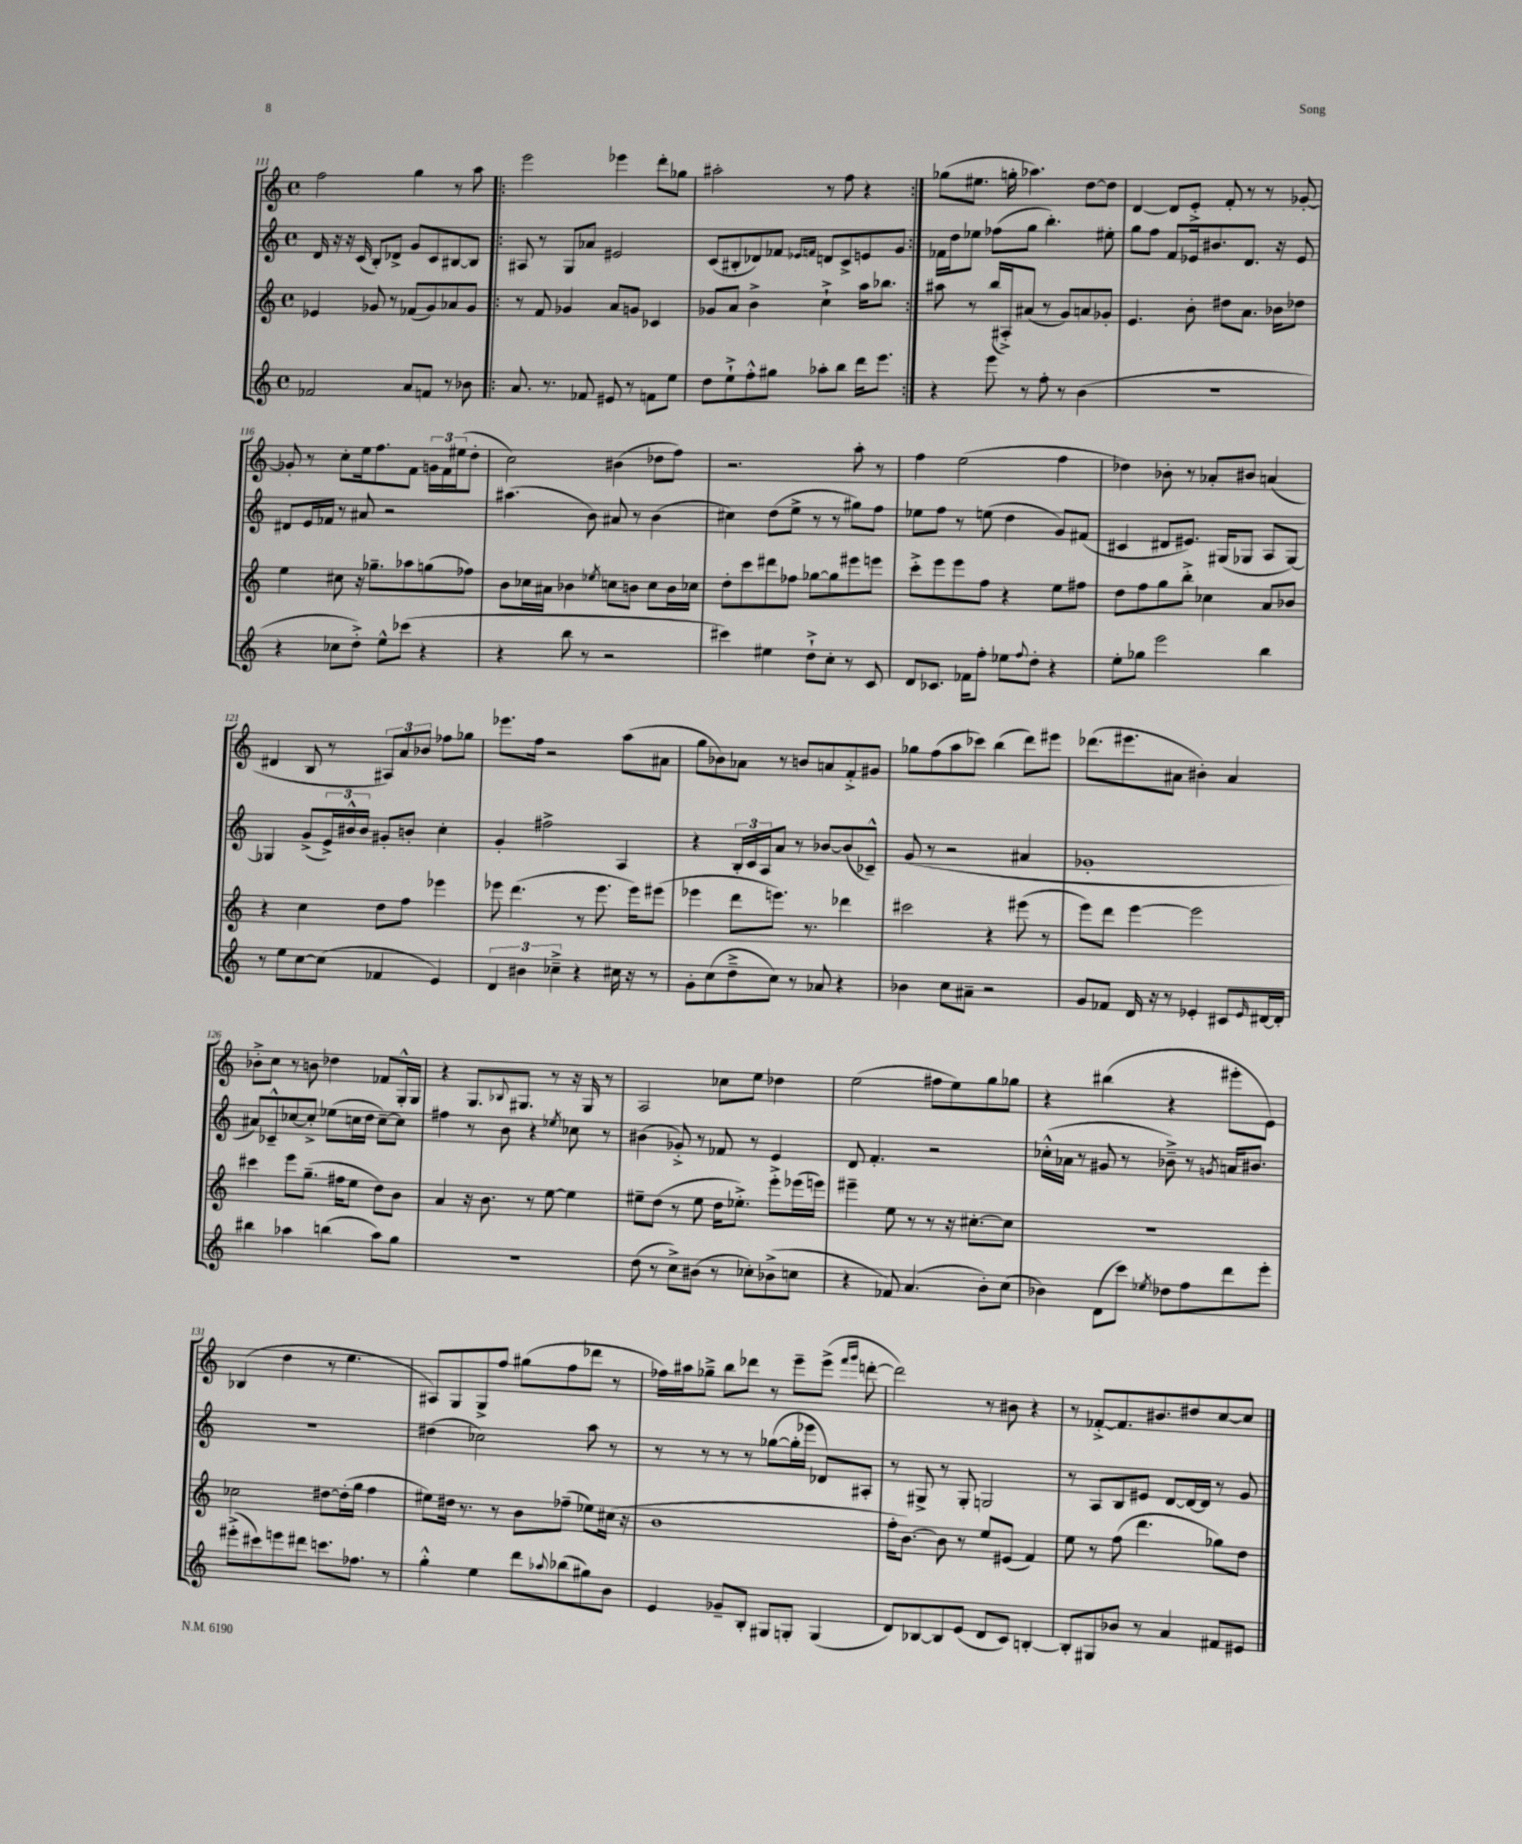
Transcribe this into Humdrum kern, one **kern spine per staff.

**kern	**kern	**kern	**kern
*part4	*part3	*part2	*part1
*staff4	*staff3	*staff2	*staff1
*clefG2	*clefG2	*clefG2	*clefG2
*k[]	*k[]	*k[]	*k[]
*M4/4	*M4/4	*M4/4	*M4/4
*met(c)	*met(c)	*met(c)	*met(c)
=111	=111	=111	=111
2f-X/	4e-X/	16d/	2ff\
.	.	16r	.
.	.	16r	.
.	.	(16c/	.
.	8g-X/	8B'/L)	.
.	8r	8d-X^/J	.
8a/L	(8f-X/L	8g/L	4gg\
8fn/J	8g-/)	8c/	.
8r	8a-X/	[8B#X/	8r
8b-X\	8g-/J	8B#/J]	8aa\
=112!|:	=112!|:	=112!|:	=112!|:
8.a/	8r	8A#X/	2eee\
.	8f/	8r	.
8.r	.	.	.
.	4g-X/	8G/L	.
8f-X/	.	8a-X/J	.
8e#X/	8a/L	2e#X/	4eee-X\
8r	8gn/J	.	.
8fn\L	4c-X/	.	8ddd'\L
8ee\J	.	.	8gg-X\J
=113	=113	=113	=113
8dd\L	8g-X/L	(8c/L	2aa#X'\
8ee`^\	8a/J	8B#X'/	.
8ff'^^\	4b^\	8d-X/)	.
8gg#X\J	.	8f-X/J	.
.	.	16qqe-X/LL	.
.	.	16qqfn/JJ	.
8aa-X'\L	4cc`^\	8dn/L	8r
8bb\J	.	8c^/	8ff\
16ddd\KL	16aa\KL	8en/	4r
8.eee\J	8.bb-X\J	.	.
.	.	8g/J	.
=114:|!	=114:|!	=114:|!	=114:|!
4r	8aa#X\	16f-X\LL	(8gg-X\L
.	.	16dd\J	.
.	8r	8ee-X\J	8.ee#X\J
8eee\	(16bb/LL	(8ff-X\L	.
.	16A#X'^/J)	.	16ggn'\
8r	(8a#X/J	8gg\J	4.aa-X\)
8ff'\	8r	4.bb'\)	.
8r	8g/L)	.	.
(4b\	8an/	.	[8dd\L
.	8g-X'/J	8ee#X'\	8dd\J]
=115	=115	=115	=115
1r	4.e/	8gg\L	[4d/
.	.	8ff\J	.
.	.	8f/L	8d/L]
.	8b'\	16e-X/k	8e'^/J
.	.	8.b#X/	.
.	8dd#X\L	.	8f'/
.	8.a\J	8.d/J	8r
.	.	.	8r
.	16b-X\KL	16r	.
.	8dd-X\J	8e-/	[8g-X'/
!!LO:LB:g=z
=116	=116	=116	=116
4r	4ee\	8d#X/L	8g-X'/]
.	.	16e/L	8r
.	.	16f-X/JJ	.
8cc-X\L	8cc#X\	8r	8cc'\L
8dd'^\J)	16r	8a#X/	16ee\k
.	8.gg-X~\L	.	8.ff\
8ee^^\L	.	2r	.
(8ccc-X\J	8aa-X\	.	8f\J
4r	(8ggn\	.	24gn\LL
.	.	.	24f\
.	.	.	(24ee#X\J
.	8ff-X\J)	.	8dd'\J
=117	=117	=117	=117
4r	8b\L	(4.aa#X\	2cc\)
.	16cc-X\L	.	.
.	16a#X\JJ	.	.
8bb\	4b-X\	.	.
8r	.	8b\)	.
.	8qee-X/	.	.
2r	8ccn\L	8a#X/	(4b#X\
.	8bn\J	8r	.
.	8cc\L	(4b\	8dd-X\L
.	16b\L	.	8ff\J)
.	16cc-X\JJ	.	.
=118	=118	=118	=118
4ccc#X\)	8dd'\L	4cc#X\)	2.r
.	8ccc\	.	.
4ee#X\	8ddd#X\	(8dd\L	.
.	8ff-X\J	8ee^\J	.
8dd`^\L	[8gg-X\L	8r	.
8cc'\J	8gg-\]	8r	.
8r	8eee#X\	8gg#X\L)	8aa'\
8c/	8eeen\J	8ff\J	8r
=119	=119	=119	=119
8d/L	8ccc'^\L	8ee-X\L	4ff\
8.c-X/J	8eee\	8ff\J	.
.	8eee\	8r	(2ee\
16f-X\KL	.	.	.
8ff'\J	8ff\J	(8een\	.
8ee-X\L	4r	4dd\	.
8qqff/	.	.	.
8dd'\J	.	.	.
4r	8ee\L	8g/L)	4ff\
.	8ff#X\J	(8f#X/J	.
=120	=120	=120	=120
8ee'\L	8dd\L	4c#X/	4dd-X\)
8gg-X\J	8ff\	.	.
2eee\	8gg\	8d#X/L	8b-X'\
.	8bb'^\J	8.e#X/J)	8r
.	4cc-X\	.	8a-X'/L
.	.	(16G#X/KL	.
.	.	8G-X/J	8b#X/J
4bb\	8a/L	8A/L	(4an/
.	8b-X/J	[8G-/J)	.
!!LO:LB:g=z
=121	=121	=121	=121
8r	4r	4G-X/]	4d#X/
8ee\L	.	.	.
[8cc\	4cc\	(8g^/L	8B/
(8cc\J]	.	24e^/L)	8r
.	.	24b#X^^/	.
.	.	24b#/JJ	.
4f-X/	8dd\L	8g#X'/L	12A#X/L)
.	.	.	12a/
.	8ff\J	8bn'/J	.
.	.	.	12b-X/J
4e/)	4eee-X\	4cc'\	8ff-X\L
.	.	.	8gg-X\J
=122	=122	=122	=122
6d/	8eee-X\	4g'/	8.eee-X\L
.	(4.ddd\	.	.
6b#X\	.	.	.
.	.	.	16ff\Jk
.	.	2ff#X^\	2r
6cc-X~^\	.	.	.
4r	8r	.	.
.	8.eee-\	.	.
16cc#X\	.	4A/	(8aa\L
16r	16eee-\KL)	.	.
8r	(8eee#X\J	.	8a#X\J
=123	=123	=123	=123
8g'\L	4eee-X\	4r	8gg\L
(8cc\	.	.	8b-X\)
8dd~^\	8ddd\L	24B'/LL	8a-X\J
.	.	24c/	.
.	.	24A/J	.
8cc\J)	8.eeen\J)	8a/J	8r
8r	.	8r	8bn/L
.	8.r	.	.
8a-X/	.	[8b-X/L	8an/
4r	4ddd-X\	(8b-/]	8f'^/
.	.	8c-X~^^/J)	8g#X/J
=124	=124	=124	=124
4b-X\	2ccc#X\	(8g/	8gg-X\L
.	.	8r	(8ff\
8cc\L	.	2r	8aa\
8a#X~\J	.	.	8ccc-X\J)
2r	4r	.	(4bb\
.	(8eee#X\	4a#X/	8ddd\L)
.	8r	.	8eee#X\J
=125	=125	=125	=125
8g/L	8eee\L)	1g-X'	(8.ddd-X\L
8f-X/J	8ddd\J	.	.
.	.	.	8.eee#X\
16d/	[4eee\	.	.
16r	.	.	.
8r	.	.	8a#X\J
4e-X'/	2eee\]	.	4b#X'\)
8c#X/L	.	.	4a#/
16qqe-/	.	.	.
[16d#X/L	.	.	.
16d#'/JJ]	.	.	.
!!LO:LB:g=z
=126	=126	=126	=126
4bb#X\	4ccc#X\	8a#X/L)	8b-X'^\L
.	.	8c-X~^^/	8cc\J
4aa-X\	8eee\L	[8cc-X/	8r
.	(8.gg~\J	8cc-'^/J]	8bn\
(4bbn\	.	(8ee-X\L	4dd-X\
.	16ff#X\KL	.	.
.	8ee\J	16ccn\L	.
.	.	16dd\JJ	.
8aa-\L)	8dd\L)	[8cc~\L)	8f-X/L
8gg\J	8b\J	8cc\J]	16G'^^/L
.	.	.	16G/JJ
=127	=127	=127	=127
1r	4a/	4ff#X\	4r
.	16r	8r	8.G/L
.	8.b\	.	.
.	.	8b\	.
.	.	.	8qqB-X/
.	.	.	8.G#X/J
.	8r	4r	.
.	[8ee\	.	8r
.	.	8qee-X/	.
.	4ee\]	8cc-X\	16r
.	.	.	16G#/
.	.	8r	8r
=128	=128	=128	=128
(8dd\	8ee#X~\L	(4b#X\	2A/
8r	(8dd\J	.	.
8cc^\L)	8r	8g-X'^/)	.
(8b#X\J	8ee#\	8r	.
8r	16dd\KL	8f-X/	8cc-X\L
.	8.ee-X'^\J)	.	.
8cc-X'\L)	.	8r	8ee\J
(8b-X^\	8eee'^\L	4e/	4dd-X\
8ccn\J	(16eee-X\L	.	.
.	16eeen\JJ)	.	.
=129	=129	=129	=129
4r	4eee#X~\	8d/	(2ee\
.	.	4.f'/	.
8f-X/)	8ee\	.	.
(4.a/	8r	.	.
.	8r	2r	8ff#X\L
.	16r	.	8ee\)
.	[8.cc#X'\L	.	.
8b'\L)	.	.	8gg\
(8cc\J	8cc#\J]	.	8gg-X\J
=130	=130	=130	=130
4b-X\)	1r	(16cc-X'^^\LL	4r
.	.	16a-X\JJ	.
.	.	8r	.
(8d\L	.	8g#X/	(4bb#X\
8ccc\J)	.	8r	.
8qee-X/	.	.	.
8dd-X\L	.	8b-X~^\)	4r
8ff\	.	8r	.
.	.	8qgn/	.
8ddd\	.	16an/KL	8eee#X'\L
.	.	8.b#X/J	.
8eee'\J	.	.	8e\J)
!!LO:LB:g=z
=131	=131	=131	=131
(8eee#X'^\L	2cc-X\	1r	(4B-X/
8ccc#X\)	.	.	.
8eeen\	.	.	4dd\
8ddd#X\J	.	.	.
8.cccn\L	[8dd#X\L	.	8r
.	(16dd#'\L]	.	4.ee\
8.ff-X\J	16gg\JJ	.	.
.	4ff\	.	.
8r	.	.	.
=132	=132	=132	=132
4gg'^^\	8ee#X\L)	(4dd#X\	8A#X/L)
.	16dd#X\Jk	.	8G/
.	8.r	.	.
4ee\	.	2cc-X\)	8G^/
.	8r	.	8ff/J
8ddd\L	8b\L	.	(8gg#X\L
8qqaa-X/	.	.	.
(8bb-X\	(8ff-X~\J	.	8ff\
8gg#X\)	8ee-X\L)	8aa\	8ddd-X\J
8b\J	(16cc#X\Jk	8r	8r
.	16r	.	.
=133	=133	=133	=133
4e/	1b	8r	16ff-X\LL)
.	.	.	16aa#X\J
.	.	8r	8gg-X~^\J
8g-X~/L	.	8r	8bb\L
8B'/J	.	8r	8ddd-X\J
8G#X/L	.	([8gg-X\L	8r
8Gn'/J	.	16gg-'\L]	8eee~\L
.	.	16eee-X\JJ	.
(4G/	.	8d-X/L)	(8eee^\J
.	.	.	16qqfff/LL
.	.	.	16qqggg/JJ
.	.	8A#X'/J	[8dddn'\
=134	=134	=134	=134
8d/L)	16ff'\KL	8r	2ddd\])
.	[8.b\J)	.	.
[8B-X/	.	8G#X^/	.
8B-/]	8b\]	8r	.
(8e/J	8r	8G#'/	.
8d/L	8ee/L	2Gn/	8r
8c/J)	(8e#X/J	.	8b#X\
[4Bn'/	4f/)	.	4r
=135	=135	=135	=135
8B'/L]	8ee\	8r	8r
8G#X/	8r	8A/L	[8f-X'^/L
8b-X/J	(8ff\	8B/	8.f-/]
8r	4.ddd\	8e#X/J	.
.	.	.	8.b#X/
4a/	.	[8d/L	.
.	.	16d/L_	8dd#X/
.	.	16d/JJ]	.
8f#X/L	8gg-X\L)	8r	[8cc/
8e#X/J	8dd\J	8g/	8cc/J]
==	==	==	==
*-	*-	*-	*-
